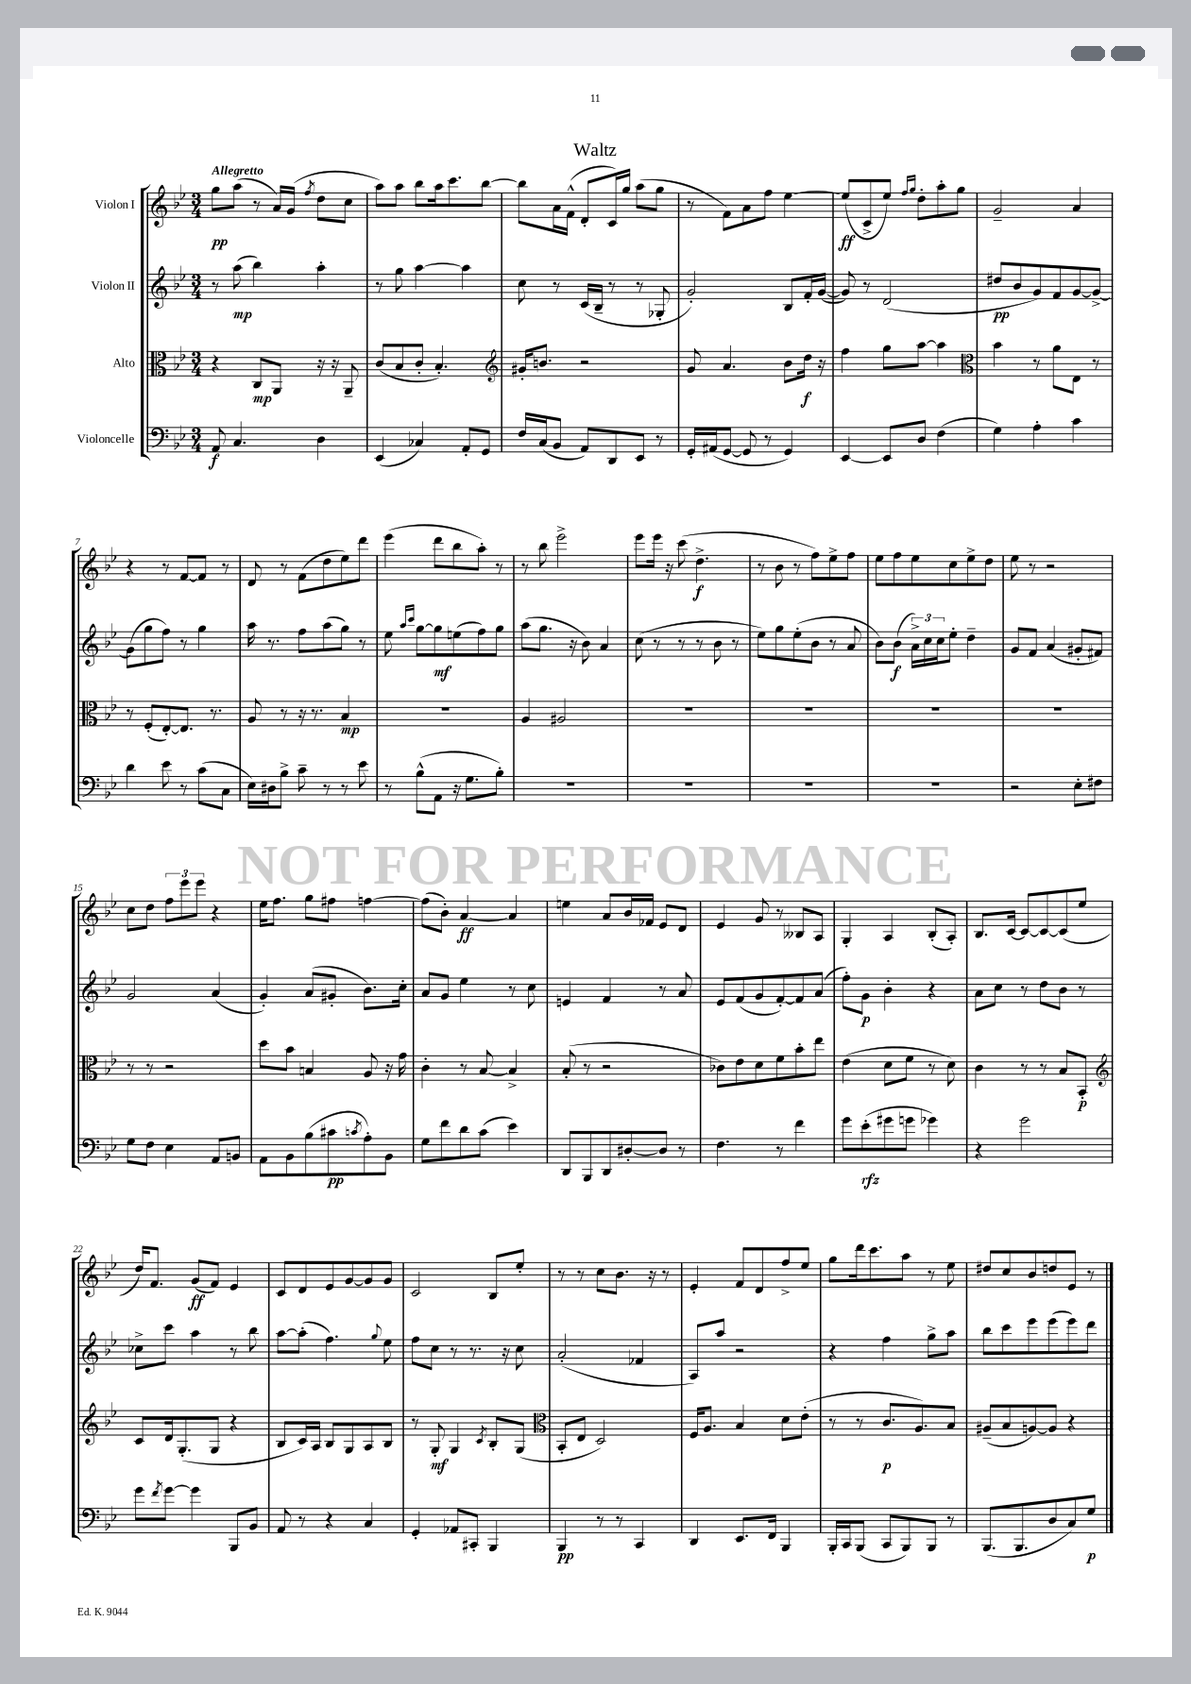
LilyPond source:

\header { title = "Waltz" }
<<
\new StaffGroup <<
\new Staff = "s0" \with { instrumentName = "Violon I" } {
    \clef treble \key bes \major \numericTimeSignature \time 3/4 \tempo "Allegretto"
    g''8\pp a''8( r8 a'16) g'16( \acciaccatura { f''8 } d''8 c''8 |
    a''8) a''8 bes''8 a''16 c'''8. bes''8~ |
    bes''8 a'16 f'16-^( d'8-. c'16) g''16 a''8( g''8 |
    r8 f'8) a'8 f''8 ees''4~ |
    ees''8\ff( c'8-> ees''8) \grace { f''16 g''16 } d''8-. a''8-. g''8 |
    g'2-- a'4 |
    r4 r8 f'8~ f'8 r8 |
    d'8 r8 f'8( d''8 ees''8) d'''8 |
    ees'''4( d'''8 bes''8 a''8-.) r8 |
    r8 bes''8 ees'''2-> |
    ees'''8 ees'''16 r16 c'''8( d''4.->\f |
    r8 bes'8 r8 f''8) ees''8-> f''8 |
    ees''8 f''8 ees''8 c''8 ees''8-> d''8 |
    ees''8 r8 r2 |
    c''8 d''8 \tuplet 3/2 { f''8 ees'''8 ees'''8 } r4 |
    ees''16 f''8. g''8 fis''8 f''4~ |
    f''8( bes'8-.) a'4~\ff a'4 |
    e''4 a'8 bes'16 fes'16 ees'8 d'8 |
    ees'4 g'8 r8 beses8 a8 |
    g4-. a4 bes8-.( a8-.) |
    bes8. c'16~ c'8~ c'8~ c'8( ees''8 |
    d''16) f'8. g'8\ff( f'8) ees'4 |
    c'8 d'8 ees'8 g'8~ g'8 g'8 |
    c'2 bes8 ees''8-. |
    r8 r8 c''8 bes'8. r16 r8 |
    ees'4-. f'8 d'8 f''8-> ees''8 |
    g''8 d'''16 c'''8. a''8 r8 ees''8 |
    dis''8 c''8 bes'8 d''8 ees'8 r8 \bar "|." |
}
\new Staff = "s1" \with { instrumentName = "Violon II" } {
    \clef treble \key bes \major \numericTimeSignature \time 3/4
    r8 a''8\mp( bes''4) a''4-. |
    r8 g''8 a''4~ a''4 |
    c''8 r8 c'16( bes16-- r8 r8 ges8-. |
    g'2-.) bes8 f'16-. g'16~( |
    g'8) r8 d'2( |
    dis''8\pp bes'8 g'8) f'8 g'8~ g'8~-> |
    g'8( g''8 f''8) r8 g''4 |
    a''16 r8. f''8 a''8( g''8) r8 |
    ees''8 \grace { a''16 c'''16 } g''8~ g''8\mf e''8( f''8) g''8 |
    a''8( g''8. r16 bes'8) a'4 |
    c''8( r8 r8 r8 bes'8 r8 |
    ees''8) g''8 ees''8-.( bes'8 r8 a'8 |
    bes'8) bes'8\f( \tuplet 3/2 { a'16->) c''16 c''16 } ees''8-. d''4-- |
    g'8 f'8 a'4( gis'8-. fis'8) |
    g'2 a'4( |
    g'4-.) a'8( gis'8-. bes'8.) c''16-. |
    a'8 g'8 ees''4 r8 c''8 |
    e'4 f'4 r8 a'8 |
    ees'8 f'8( g'8 f'8~-.) f'8 a'8( |
    f''8-.) g'8\p bes'4-. r4 |
    a'8 c''8 r8 d''8 bes'8 r8 |
    ces''8-> c'''8 a''4 r8 bes''8 |
    a''8~ a''8-.( f''4.) \appoggiatura { g''8 } ees''8 |
    f''8 c''8 r8 r8. r16 c''8 |
    a'2-.( fes'4 |
    a8) a''8 r2 |
    r4 f''4 g''8-> a''8 |
    bes''8 c'''8 ees'''8 ees'''8( ees'''8) d'''8 \bar "|." |
}
\new Staff = "s2" \with { instrumentName = "Alto" } {
    \clef alto \key bes \major \numericTimeSignature \time 3/4
    r4 c8\mp a,8 r16 r16 a,8-- |
    c'8( bes8 c'8-. bes4.-.) |
    \clef treble gis'16-. b'8. r2 |
    g'8 a'4. bes'8 d''16\f r16 |
    f''4 g''8 a''8~ a''4 |
    \clef alto bes'4 r8 a'8 ees8 r8 |
    r8 f8-.( ees8~-.) ees8. r8. |
    a8 r8 r16 r8. bes4\mp |
    R2. |
    a4 ais2 |
    R2. |
    R2. |
    R2. |
    R2. |
    r8 r8 r2 |
    d''8 bes'8 b4 a8 r16 g'16 |
    c'4-. r8 bes8~ bes4-> |
    bes8-.( r8 r2 |
    ces'8) ees'8 d'8 f'8 bes'8-. ees''8 |
    ees'4( d'8 f'8 r8 d'8) |
    c'4 r8 r8 bes8 bes,8-.\p |
    \clef treble c'8 d'16 g8.-.( g8 r4 |
    bes8 c'16) a16 bes8 g8 a8 bes8 |
    r8 g8-.\mf g4 \acciaccatura { c'8 } bes8-. g8( |
    \clef alto bes,8-. ees8 d2) |
    f16 a8. bes4 d'8 ees'8-.( |
    r8 r8 c'8.\p a8.) bes8 |
    ais8--( bes8 a8~) a8 r4 \bar "|." |
}
\new Staff = "s3" \with { instrumentName = "Violoncelle" } {
    \clef bass \key bes \major \numericTimeSignature \time 3/4
    a,8\f c4. d4 |
    ees,4( ces4) a,8-. g,8 |
    f16 c16( bes,8 a,8) d,8 ees,8 r8 |
    g,16-. ais,16( g,8~ g,8 r8 g,4) |
    ees,4~ ees,8 d8 f4( |
    g4) a4-. c'4 |
    d'4 ees'8 r8 c'8( c8 |
    ees16) dis16 bes8-> c'8-- r8 r8 ees'8 |
    r8 bes8-^( a,8 r16 g8. bes8-.) |
    R2. |
    R2. |
    R2. |
    R2. |
    r2 ees8-. fis8 |
    g8 f8 ees4 a,8 b,8 |
    a,8 bes,8 bes8( cis'8\pp \acciaccatura { c'8 } a8-.) bes,8 |
    g8 f'8 d'8 c'8( ees'4) |
    d,8 bes,,8 d,8 dis8~-. dis8 r8 |
    f4. r8 f'4 |
    g'8 ees'8-.\rfz( gis'8 g'8 ges'4) |
    r4 g'2 |
    g'8 \acciaccatura { f'8 } g'8~ g'4 bes,,8 bes,8 |
    a,8 r8 r4 c4 |
    g,4-. aes,8 cis,8-. bes,,4 |
    bes,,4\pp r8 r8 c,4 |
    d,4 ees,8. f,16 bes,,4 |
    bes,,16-. c,16 bes,,8( c,8 bes,,8) bes,,8 r8 |
    bes,,8.( bes,,8. d8 c8) g8\p \bar "|." |
}
>>
>>
